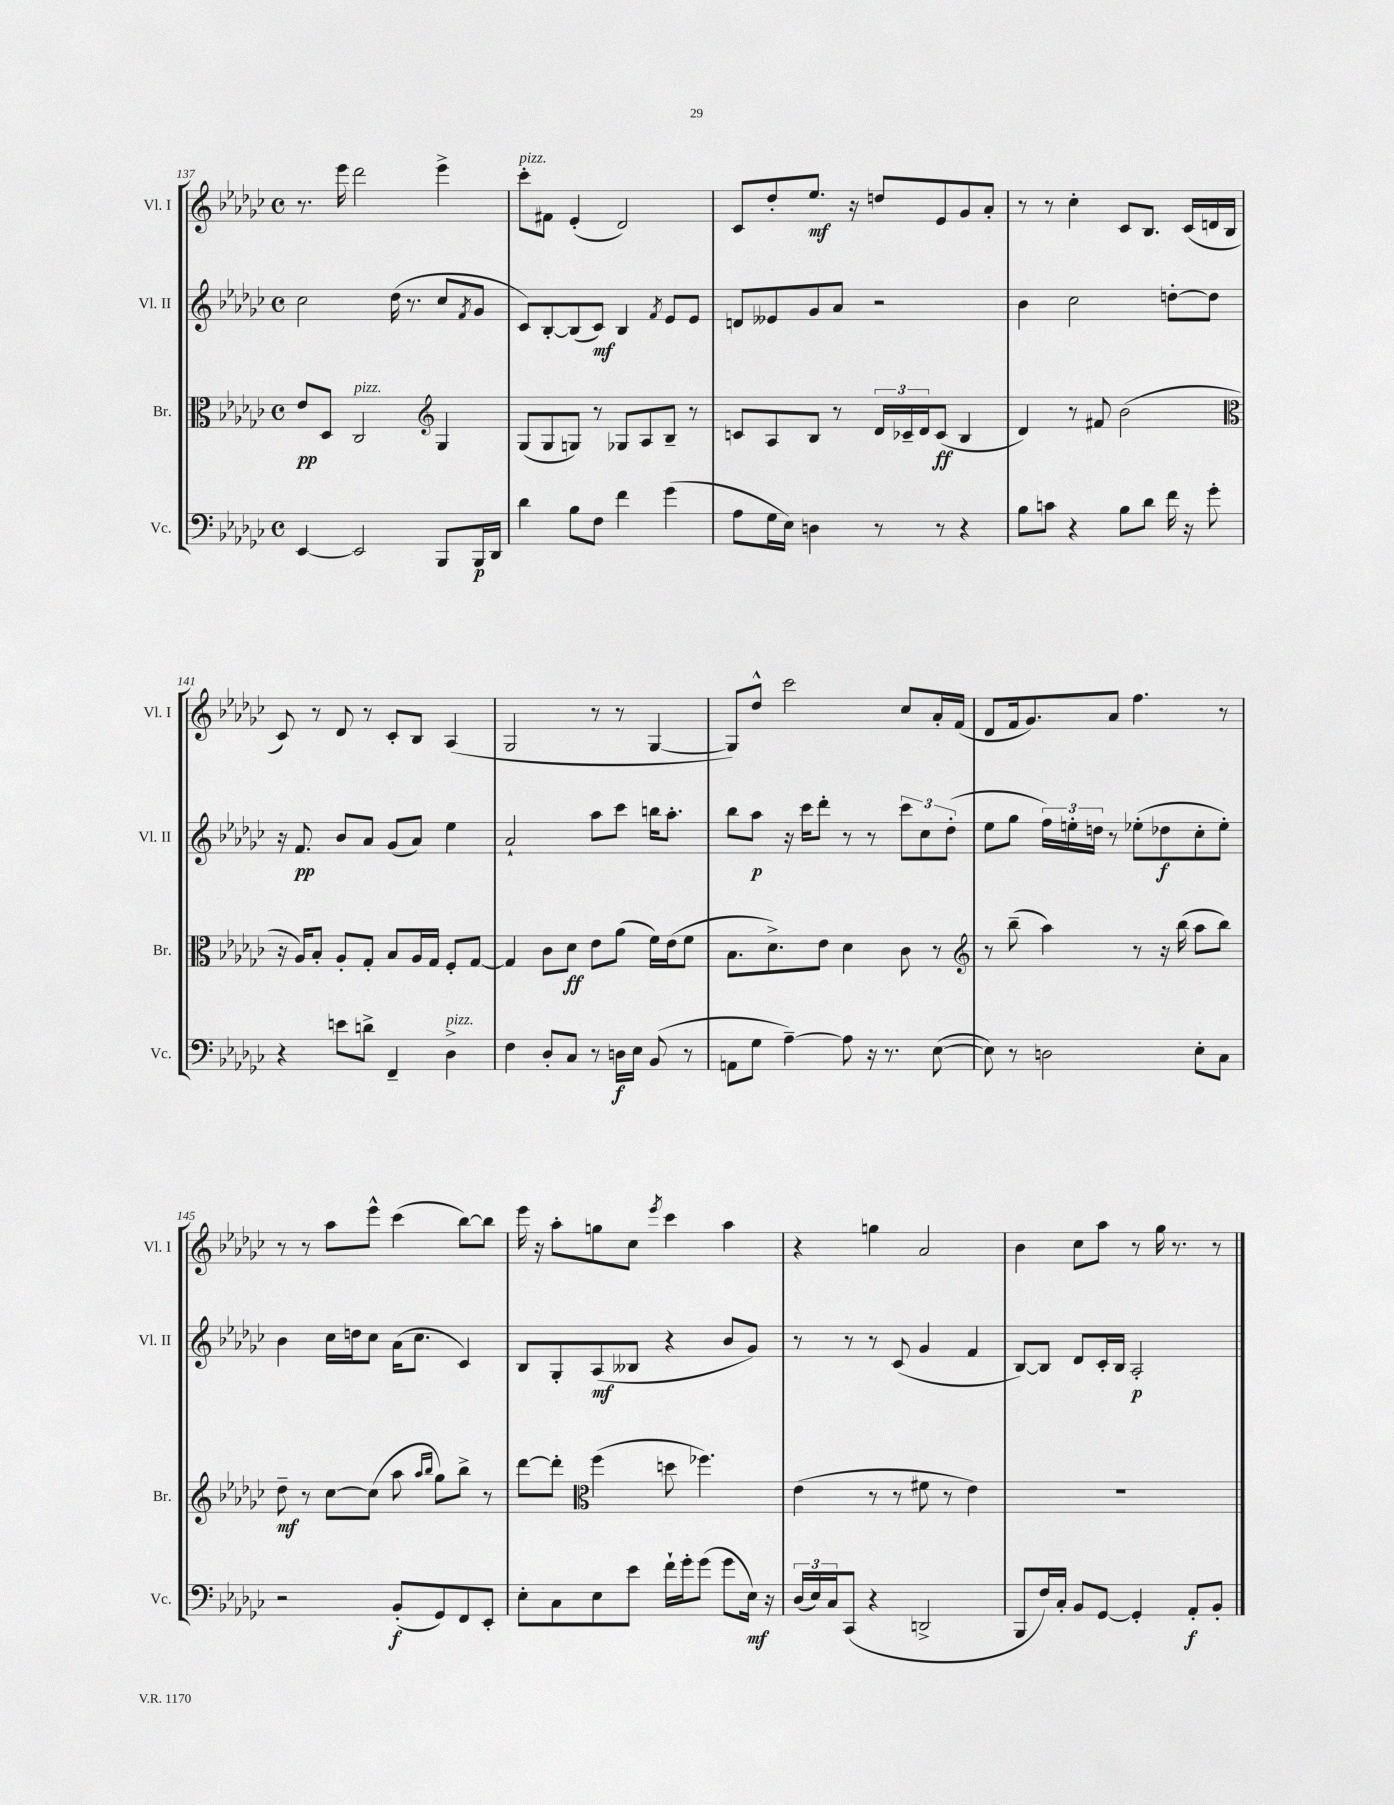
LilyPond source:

<<
\new StaffGroup <<
\new Staff = "s0" \with { instrumentName = "Vl. I" shortInstrumentName = "Vl. I" } {
    \clef treble \key ges \major \defaultTimeSignature \time 4/4
    r8. ees'''16 des'''2 ees'''4-> |
    ces'''8-.^\markup { \italic "pizz." } fis'8 ees'4-.( des'2) |
    ces'8 des''8-. ees''8.\mf r16 d''8 ees'8 ges'8 aes'8-. |
    r8 r8 ces''4-. ces'8 bes8. ces'16( d'16 bes16 |
    ces'8) r8 des'8 r8 ces'8-. bes8 aes4( |
    ges2 r8 r8 ges4~ |
    ges8) des''8-^ ces'''2 ces''8 aes'16-. f'16( |
    des'8 f'16 ges'8.) aes'8 f''4. r8 |
    r8 r8 aes''8 ees'''8-^ ces'''4( bes''8~) bes''8 |
    ees'''16 r16 aes''8-. g''8 ces''8 \acciaccatura { ees'''8 } ces'''4 aes''4 |
    r4 g''4 aes'2 |
    bes'4 ces''8 aes''8 r8 ges''16 r8. r8 \bar "|." |
}
\new Staff = "s1" \with { instrumentName = "Vl. II" shortInstrumentName = "Vl. II" } {
    \clef treble \key ges \major \defaultTimeSignature \time 4/4
    ces''2 des''16( r8. ces''8 \acciaccatura { f'8 } ges'8 |
    ces'8) bes8~-. bes8( ces'8\mf) bes4 \acciaccatura { f'8 } ees'8 ees'8 |
    d'8 eeses'8 ges'8 aes'8 r2 |
    bes'4 ces''2 d''8~-. d''8 |
    r16 f'8.\pp bes'8 aes'8 ges'8( aes'8) ees''4 |
    aes'2-! aes''8 ces'''8 b''16 aes''8.-. |
    bes''8 aes''8\p r16 ces'''16 des'''8-. r8 r8 \tuplet 3/2 { ces'''8 ces''8 des''8-.( } |
    ees''8 ges''8 \tuplet 3/2 { f''16) e''16-. d''16 } r8 ees''8-.( des''8\f ces''8-. ees''8-.) |
    bes'4 ces''16 d''16 ces''8 aes'16( ces''8. ces'4) |
    bes8 ges8-. aes8\mf( beses8 r4 bes'8 ges'8) |
    r8 r8 r8 ces'8( ges'4 f'4 |
    bes8~) bes8 des'8 ces'16-. bes16 aes2-.\p \bar "|." |
}
\new Staff = "s2" \with { instrumentName = "Br." shortInstrumentName = "Br." } {
    \clef alto \key ges \major \defaultTimeSignature \time 4/4
    ees'8\pp des8 ces2^\markup { \italic "pizz." } \clef treble ges4 |
    ges8( ges8 g8) r8 ges8 aes8 bes8-- r8 |
    c'8 aes8 bes8 r8 \tuplet 3/2 { des'16 ces'16-- des'16 } ces'8\ff( bes4 |
    des'4) r8 fis'8 bes'2( |
    \clef alto r16 aes16) bes8-. aes8-. ges8-. bes8 aes16 ges16 f8-. ges8~ |
    ges4 ces'8 des'8\ff ees'8 aes'8( f'16) ees'16( f'8 |
    bes8. des'8.->) ees'8 des'4 ces'8 r8 |
    \clef treble r8 bes''8--( aes''4) r8 r16 bes''16( aes''8 bes''8) |
    des''8--\mf r8 ces''8~ ces''8( aes''8 \grace { aes''16 bes''16 } ges''8) bes''8-> r8 |
    des'''8~ des'''8-. \clef alto f''4( d''8 fes''4.) |
    ees'4( r8 r8 fis'8 r8 ees'4) |
    R1 \bar "|." |
}
\new Staff = "s3" \with { instrumentName = "Vc." shortInstrumentName = "Vc." } {
    \clef bass \key ges \major \defaultTimeSignature \time 4/4
    ees,4~ ees,2 bes,,8 bes,,16\p des,16 |
    des'4 bes8 f8 f'4 ges'4( |
    aes8 ges16 ees16) d4 r8 r8 r4 |
    bes8 c'8 r4 bes8 des'8 f'16 r16 ges'8-. |
    r4 e'8 d'8-> f,4-- des4->^\markup { \italic "pizz." } |
    f4 des8-. ces8 r8 d16\f ees16 bes,8( r8 |
    a,8 ges8 aes4~--) aes8 r16 r8. ees8~( |
    ees8) r8 d2 ees8-. ces8 |
    r2 bes,8-.\f( ges,8) f,8 ees,8-. |
    ees8-. ces8 ees8 ees'8 f'16-! ges'16-. ges'8( ges'8 ees16\mf) r16 |
    \tuplet 3/2 { des16( ees16) ces16 } ces,8( r4 d,2-> |
    bes,,8 f16) ces16-. bes,8 ges,8~ ges,4-. aes,8-.\f bes,8-. \bar "|." |
}
>>
>>
\layout { \context { \Score currentBarNumber = #137 } }
